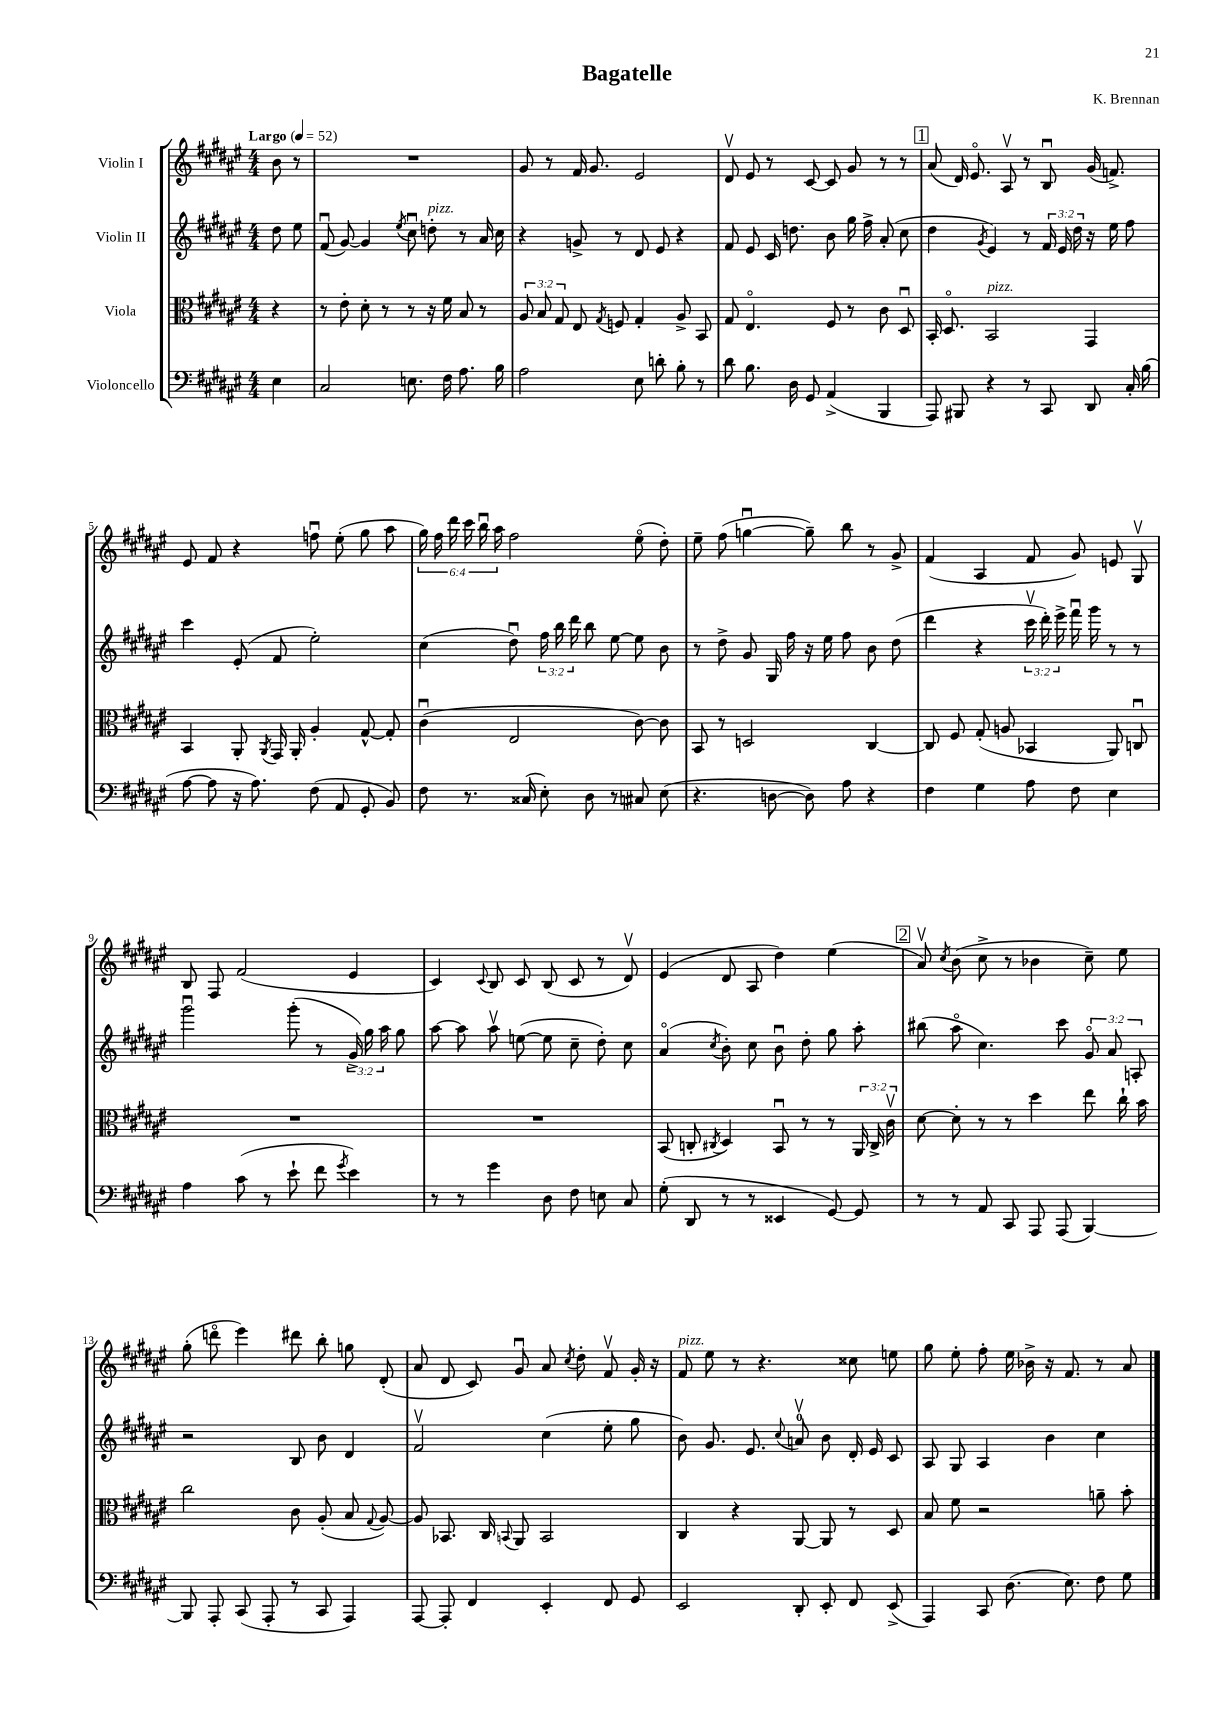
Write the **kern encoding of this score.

**kern	**kern	**kern	**kern
*staff4	*staff3	*staff2	*staff1
*clefF4	*clefC3	*clefG2	*clefG2
*k[f#c#g#d#a#e#]	*k[f#c#g#d#a#e#]	*k[f#c#g#d#a#e#]	*k[f#c#g#d#a#e#]
*M4/4	*M4/4	*M4/4	*M4/4
*MM52	*MM52	*MM52	*MM52
4E#	4r	8dd#	8b
.	.	8ee#	8r
=	=	=	=
2C#	8r	(8f#u	1r
.	8e#'	[8g#)	.
.	8d#'	4g#]	.
.	8r	.	.
.	.	8qee#	.
8.E	8r	8cc#u	.
.	16r	8dd'	.
16F#	16f#	.	.
8.A#	8B	8r	.
.	8r	16a#	.
16B	.	16cc#	.
=	=	=	=
2A#	12A#	4r	8g#
.	12B	.	.
.	.	.	8r
.	12G#	.	.
.	8E#	8g^	16f#
.	.	.	8.g#
.	8qG#	.	.
.	8F	8r	.
8E#	4G#'	8d#	2e#
8d'	.	8e#	.
8B'	8A#^	4r	.
8r	8BB	.	.
=	=	=	=
8d#	8G#	8f#	8d#v
8.B	4.E#o	8e#	8e#
.	.	16c#	8r
16D#	.	8.dd	.
8GG#	.	.	[8c#
(4AA#^	8F#	8b	8c#]
.	8r	16gg#	8g#
.	.	16ff#^	.
4BBB	8c#	(8a#'	8r
.	8D#u	8cc#	8r
=	=	=	=
8AAA#)	16BB'	4dd#	(8a#
.	8.D#o	.	.
8BBB#	.	.	16d#)
.	.	.	8.e#o
.	.	8qg#	.
4r	2BB	4e#)	.
.	.	.	8A#v
8r	.	8r	8r
8CC#	.	24f#	8Bu
.	.	24e#	.
.	.	24dd#	.
8DD#	4GG#	16r	(16g#
.	.	16ee#	8.f^)
16C#'	.	8ff#	.
(16B	.	.	.
=	=	=	=
[8A#	4BB	4ccc#	8e#
8A#]	.	.	8f#
16r	8AA#'	(8e#'	4r
8.A#)	.	.	.
.	8qAA#	.	.
.	16GG#	8f#	.
.	16AA#'	.	.
(8F#	4A#'	2ee#')	8ffu
8AA#	.	.	(8ee#'
8GG#'	[8G#^^	.	8gg#
8BB)	8G#']	.	8aa#
=	=	=	=
8F#	(4c#u	(4cc#	24gg#)
.	.	.	24ff#
.	.	.	24ddd#
8.r	.	.	24ccc#
.	.	.	24bbu
.	.	.	24aa#
.	2E#	8dd#u)	2ff#
(16C##	.	.	.
8E#')	.	24ff#	.
.	.	24bb	.
.	.	24ddd#	.
8D#	.	8bb	.
8r	.	[8ee#	.
8C#	[8c#)	8ee#]	(8ee#o
(8E#	8c#]	8b	8dd#')
=	=	=	=
4.r	8BB	8r	8ee#~
.	8r	8dd#^	(8ff#
.	2D	8g#	[4ggu
[8D	.	16G#	.
.	.	16ff#	.
8D])	.	16r	8gg~])
.	.	16ee#	.
8A#	.	8ff#	8bb
4r	[4C#	8b	8r
.	.	(8dd#	8g#^
=	=	=	=
4F#	8C#]	4ddd#	(4f#
.	8F#	.	.
4G#	(8G#'	4r	4A#
.	8A	.	.
8A#	4BB-	24ccc#v	8f#
.	.	24ddd#')	.
.	.	24eee#^	.
8F#	.	16fff#u	8g#)
.	.	16ggg#	.
4E#	8AA#)	8r	8e
.	8Cu	8r	8G#v
=	=	=	=
4A#	1r	2ggg#u	8B
.	.	.	8F#
(8c#	.	.	(2f#
8r	.	.	.
8e#`	.	(8ggg#'	.
8f#	.	8r	.
8qg#	.	.	.
4e#)	.	24g#^)	4e#
.	.	24gg#	.
.	.	24aa#	.
.	.	8gg#	.
=	=	=	=
8r	1r	[8aa#	4c#)
8r	.	8aa#]	.
.	.	.	8qqc#
4g#	.	8aa#v	8B
.	.	([8ee	8c#
8D#	.	8ee]	(8B
8F#	.	8cc#~	8c#
8E	.	8dd#')	8r
8C#	.	8cc#	8d#v)
=	=	=	=
(8G#'	(8BB	(4a#o	(4e#
8DD#	8C'	.	.
.	8qC#	8qcc#	.
8r	4D#)	8b')	8d#
8r	.	8cc#	8A#
4EE##	8BBu	8bu	4dd#)
.	8r	8dd#'	.
[8GG#)	8r	8gg#	(4ee#
8GG#]	24AA#	8aa#'	.
.	24C#^	.	.
.	24c#v	.	.
=	=	=	=
8r	[8d#	(8bb#	8a#v)
.	.	.	8qcc#
8r	8d#']	8aa#o	(8b
8AA#	8r	4.cc#)	8cc#^
8CC#	8r	.	8r
8AAA#	4dd#	.	4b-
(8AAA#	.	8ccc#	.
[4BBB)	8ee#	12g#o	8cc#~)
.	.	12a#	.
.	16cc#`	.	8ee#
.	.	12A'	.
.	16b	.	.
=	=	=	=
8BBB]	2cc#	2r	(8gg#'
8AAA#'	.	.	8dddo
(8CC#	.	.	4eee#)
8AAA#'	.	.	.
8r	8c#	8B	8ddd#
8CC#	(8A#'	8b	8bb'
4AAA#)	8B	4d#	8gg
.	8qqG#	.	.
.	[8A#)	.	(8d#'
=	=	=	=
[8AAA#	8A#]	2f#v	8a#
8AAA#']	8.BB-	.	8d#
4FF#	.	.	8c#)
.	16C#	.	.
.	8qqBB	.	.
.	8AA#	.	8g#u
4EE#'	2BB	(4cc#	8a#
.	.	.	8qcc#
.	.	.	8dd#'
8FF#	.	8ee#'	8f#v
8GG#	.	8gg#	16g#'
.	.	.	16r
=	=	=	=
2EE#	4C#	8b)	8f#
.	.	8.g#	8ee#
.	4r	.	8r
.	.	8.e#	.
.	.	.	4.r
.	.	8qqcc#	.
8DD#'	[8AA#	8av	.
8EE#'	8AA#]	8b	.
8FF#	8r	16d#'	8cc##
.	.	16e#	.
(8EE#^	8D#	8c#	8ee
=	=	=	=
4AAA#)	8B	8A#	8gg#
.	8f#	8G#	8ee#'
8CC#	2r	4A#	8ff#'
(8.D#	.	.	16ee#
.	.	.	16b-^
.	.	4b	16r
8.E#)	.	.	8.f#
8F#	8a~	4cc#	8r
8G#	8b'	.	8a#
==	==	==	==
*-	*-	*-	*-
